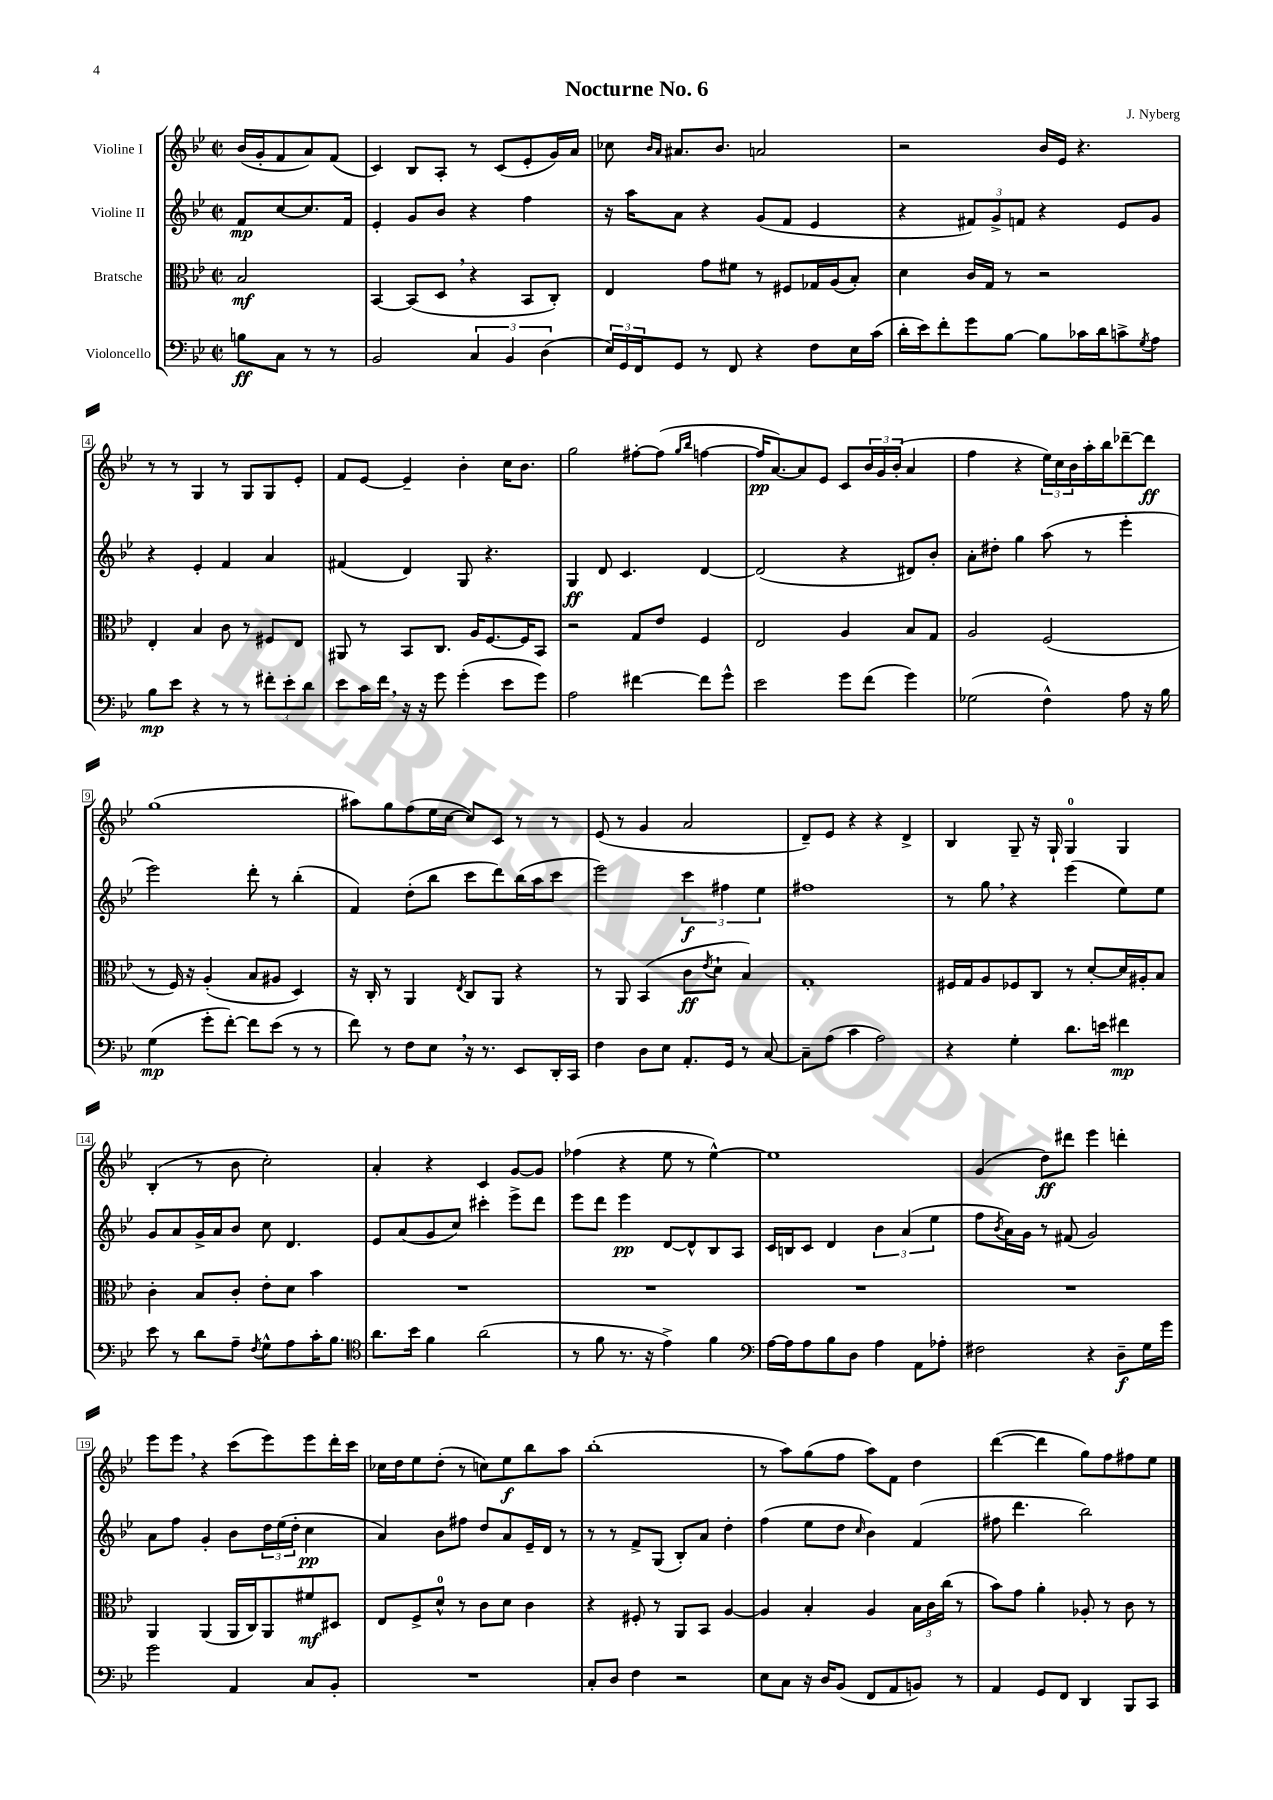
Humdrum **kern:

**kern	**kern	**kern	**kern
*staff4	*staff3	*staff2	*staff1
*clefF4	*clefC3	*clefG2	*clefG2
*k[b-e-]	*k[b-e-]	*k[b-e-]	*k[b-e-]
*M2/2	*M2/2	*M2/2	*M2/2
*met(c|)	*met(c|)	*met(c|)	*met(c|)
8B	2B-	8f	(16b-
.	.	.	16g'
8C	.	[8cc	8f
8r	.	8.cc]	8a)
8r	.	.	(8f
.	.	16f	.
=	=	=	=
2BB-	[4BB-	4e-'	4c)
.	(8BB-]	8g	8B-
.	8D	8b-	8A'
6C	4r	4r	8r
.	.	.	(8c
6BB-	.	.	.
.	8BB-	4ff	8e-'
(6D	.	.	.
.	8C')	.	16g)
.	.	.	16a
=	=	=	=
24E-)	4E-	16r	8cc-
24GG	.	.	.
.	.	16aa	.
24FF	.	.	.
.	.	.	16qqb-
.	.	.	16qqa
8GG	.	8a	8.a#
8r	8g	4r	.
.	.	.	8.b-
8FF	8f#	.	.
4r	8r	(8g	2a
.	8F#	8f	.
8F	16G-	4e-	.
.	(16A	.	.
16E-	8B-')	.	.
(16c	.	.	.
=	=	=	=
16d'	4d	4r	2r
16e-)	.	.	.
8f'	.	.	.
8g	16c	12f#)	.
.	16G	.	.
.	.	12g^	.
[8B-	8r	.	.
.	.	12f	.
8B-]	2r	4r	16b-
.	.	.	16e-
16c-	.	.	4.r
16d	.	.	.
8c^	.	8e-	.
8qG	.	.	.
8A	.	8g	.
=	=	=	=
8B-	4E-'	4r	8r
8e-	.	.	8r
4r	4B-	4e-'	4G
8r	8c	4f	8r
8r	8r	.	8G
12f#'	8F#	4a	8G
12e-'	.	.	.
.	8E-	.	8e-'
12d	.	.	.
=	=	=	=
8e-	8AA#	(4f#	8f
16c	8r	.	[8e-
16f	.	.	.
16r	8BB-	4d)	4e-~]
16r	.	.	.
8g	8.C	.	.
(4g'	.	8G	4b-'
.	16A	.	.
.	[8.F	4.r	.
8e-	.	.	16cc
.	16F]	.	8.b-
8g)	8BB-	.	.
=	=	=	=
2A	2r	4G	2gg
.	.	8d	.
.	.	4.c	.
[4f#	8G	.	[8ff#'
.	8e-	.	(8ff#]
.	.	.	16qqgg
.	.	.	16qqbb-
8f#]	4F	[4d	[4ff
8g^^	.	.	.
=	=	=	=
2e-	2E-	(2d]	16ff]
.	.	.	[8.a)
.	.	.	8a]
.	.	.	8e-
8g	4A	4r	8c
(8f	.	.	24b-
.	.	.	24g
.	.	.	(24b-'
4g)	8B-	8d#)	4a
.	8G	8b-'	.
=	=	=	=
(2G-	2A	8a'	4ff
.	.	8dd#'	.
.	.	4gg	4r
4F^^)	(2F	(8aa	24ee-)
.	.	.	24cc
.	.	.	24b-
.	.	8r	16aa'
.	.	.	16bb-
8A	.	4eee-'	[8ddd-~
16r	.	.	8ddd-]
16B-	.	.	.
=	=	=	=
(4G	8r	2eee-)	(1gg
.	16F)	.	.
.	16r	.	.
8g'	(4A'	.	.
[8f')	.	.	.
8f]	8B-	8ddd'	.
(8e-	8A#	8r	.
8r	4D)	(4bb-'	.
8r	.	.	.
=	=	=	=
8f)	16r	4f)	8aa#)
.	16C'	.	.
8r	8r	.	8gg
8F	4AA	(8dd'	(8ff
8E-	.	8bb-	16ee-
.	.	.	[16cc
.	8qE-	.	.
16r	8C	8ccc	8cc])
8.r	.	.	.
.	8AA	8ddd)	8c
8EE-	4r	(16bb-	8r
.	.	16aa	.
16DD'	.	8ccc	8r
16CC	.	.	.
=	=	=	=
4F	8r	2eee-)	(8e-
.	8AA	.	8r
8D	(4BB-	.	4g
8E-	.	.	.
8.AA'	8c	6ccc	2a
.	8qe-	.	.
.	8d`	.	.
.	.	6ff#	.
16GG	.	.	.
8r	4B-)	.	.
.	.	6ee-	.
[8C	.	.	.
=	=	=	=
8C~]	1G'	1ff#	8d~)
(8A	.	.	8e-
4c	.	.	4r
2A)	.	.	4r
.	.	.	4d^
=	=	=	=
4r	16F#	8r	4B-
.	16G	.	.
.	8A	8gg	.
4G'	8F-	4r	8G~
.	8C	.	16r
.	.	.	16G`
8.d	8r	(4eee-	4G
.	[8d'	.	.
16e	.	.	.
4f#	16d]	8ee-)	4G
.	16A#'	.	.
.	8B-	8ee-	.
=	=	=	=
8e-	4c'	8g	(4B-'
8r	.	8a	.
8d	8B-	16g^	8r
.	.	16a	.
8A~	8c'	8b-	8b-
8qF	.	.	.
8G^^	8e-'	8cc	2cc')
8A	8d	4.d	.
16c'	4b-	.	.
8.B-	.	.	.
=	=	=	=
*clefC4	*	*	*
8.a	1r	8e-	4a'
.	.	(8a	.
16b-	.	.	.
4f	.	8g	4r
.	.	8cc)	.
(2a	.	4ccc#'	4c
.	.	8eee-^	[8g
.	.	8ddd	8g]
=	=	=	=
8r	1r	8eee-	(4ff-
8f	.	8ddd	.
8.r	.	4eee-	4r
16r	.	.	.
4e-^)	.	[8d	8ee-
.	.	8d^^]	8r
4f	.	8B-	[4ee-^^)
.	.	8A	.
=	=	=	=
*clefF4	*	*	*
[16A	1r	16c	1ee-]
16A]	.	16B	.
8A	.	8c	.
8B-	.	4d	.
8D	.	.	.
4A	.	6b-	.
.	.	(6a	.
8AA	.	.	.
.	.	6ee-	.
8A-'	.	.	.
=	=	=	=
2F#	1r	8ff	(4g
.	.	8qb-	.
.	.	16a)	.
.	.	16g	.
.	.	8r	8dd)
.	.	(8f#	8ddd#
4r	.	2g)	4eee-
8D~	.	.	4ddd'
16G	.	.	.
16g	.	.	.
=	=	=	=
2g	4AA	8a	8eee-
.	.	8ff	8eee-
.	(4AA	4g'	4r
4AA	16AA	8b-	(8ccc
.	16C)	.	.
.	8AA	24dd	8eee-)
.	.	(24ee-	.
.	.	24dd'	.
8C	8f#	4cc	8eee-
8BB-'	8D#	.	16ddd'
.	.	.	16ccc
=	=	=	=
1r	8E-	4a)	16cc-
.	.	.	16dd
.	8F^	.	8ee-
.	8d^^	8b-	(8dd'
.	8r	8ff#	8r
.	8c	8dd	8cc)
.	8d	8a	8ee-
.	4c	16e-~	8bb-
.	.	16d	.
.	.	8r	8aa
=	=	=	=
8C'	4r	8r	(1bb-'
8D	.	8r	.
4F	8F#'	8f^	.
.	8r	(8G	.
2r	8AA	8B-')	.
.	8BB-	8a	.
.	[4A	4dd'	.
=	=	=	=
8E-	4A]	(4ff	8r
8C	.	.	8aa)
16r	4B-'	8ee-	(8gg
16D	.	.	.
(8BB-	.	8dd	8ff
.	.	16qqcc	.
8FF	4A	4b-)	8aa)
8AA	.	.	8f
8BB)	24B-	(4f	4dd
.	24c	.	.
.	(24cc	.	.
8r	8r	.	.
=	=	=	=
4AA	8b-)	8ff#	([4ddd
.	8g	4.ddd	.
8GG	4a'	.	4ddd]
8FF	.	.	.
4DD	8A-'	2bb-)	8gg)
.	8r	.	8ff
8BBB-	8c	.	8ff#
8CC	8r	.	8ee-
==	==	==	==
*-	*-	*-	*-
